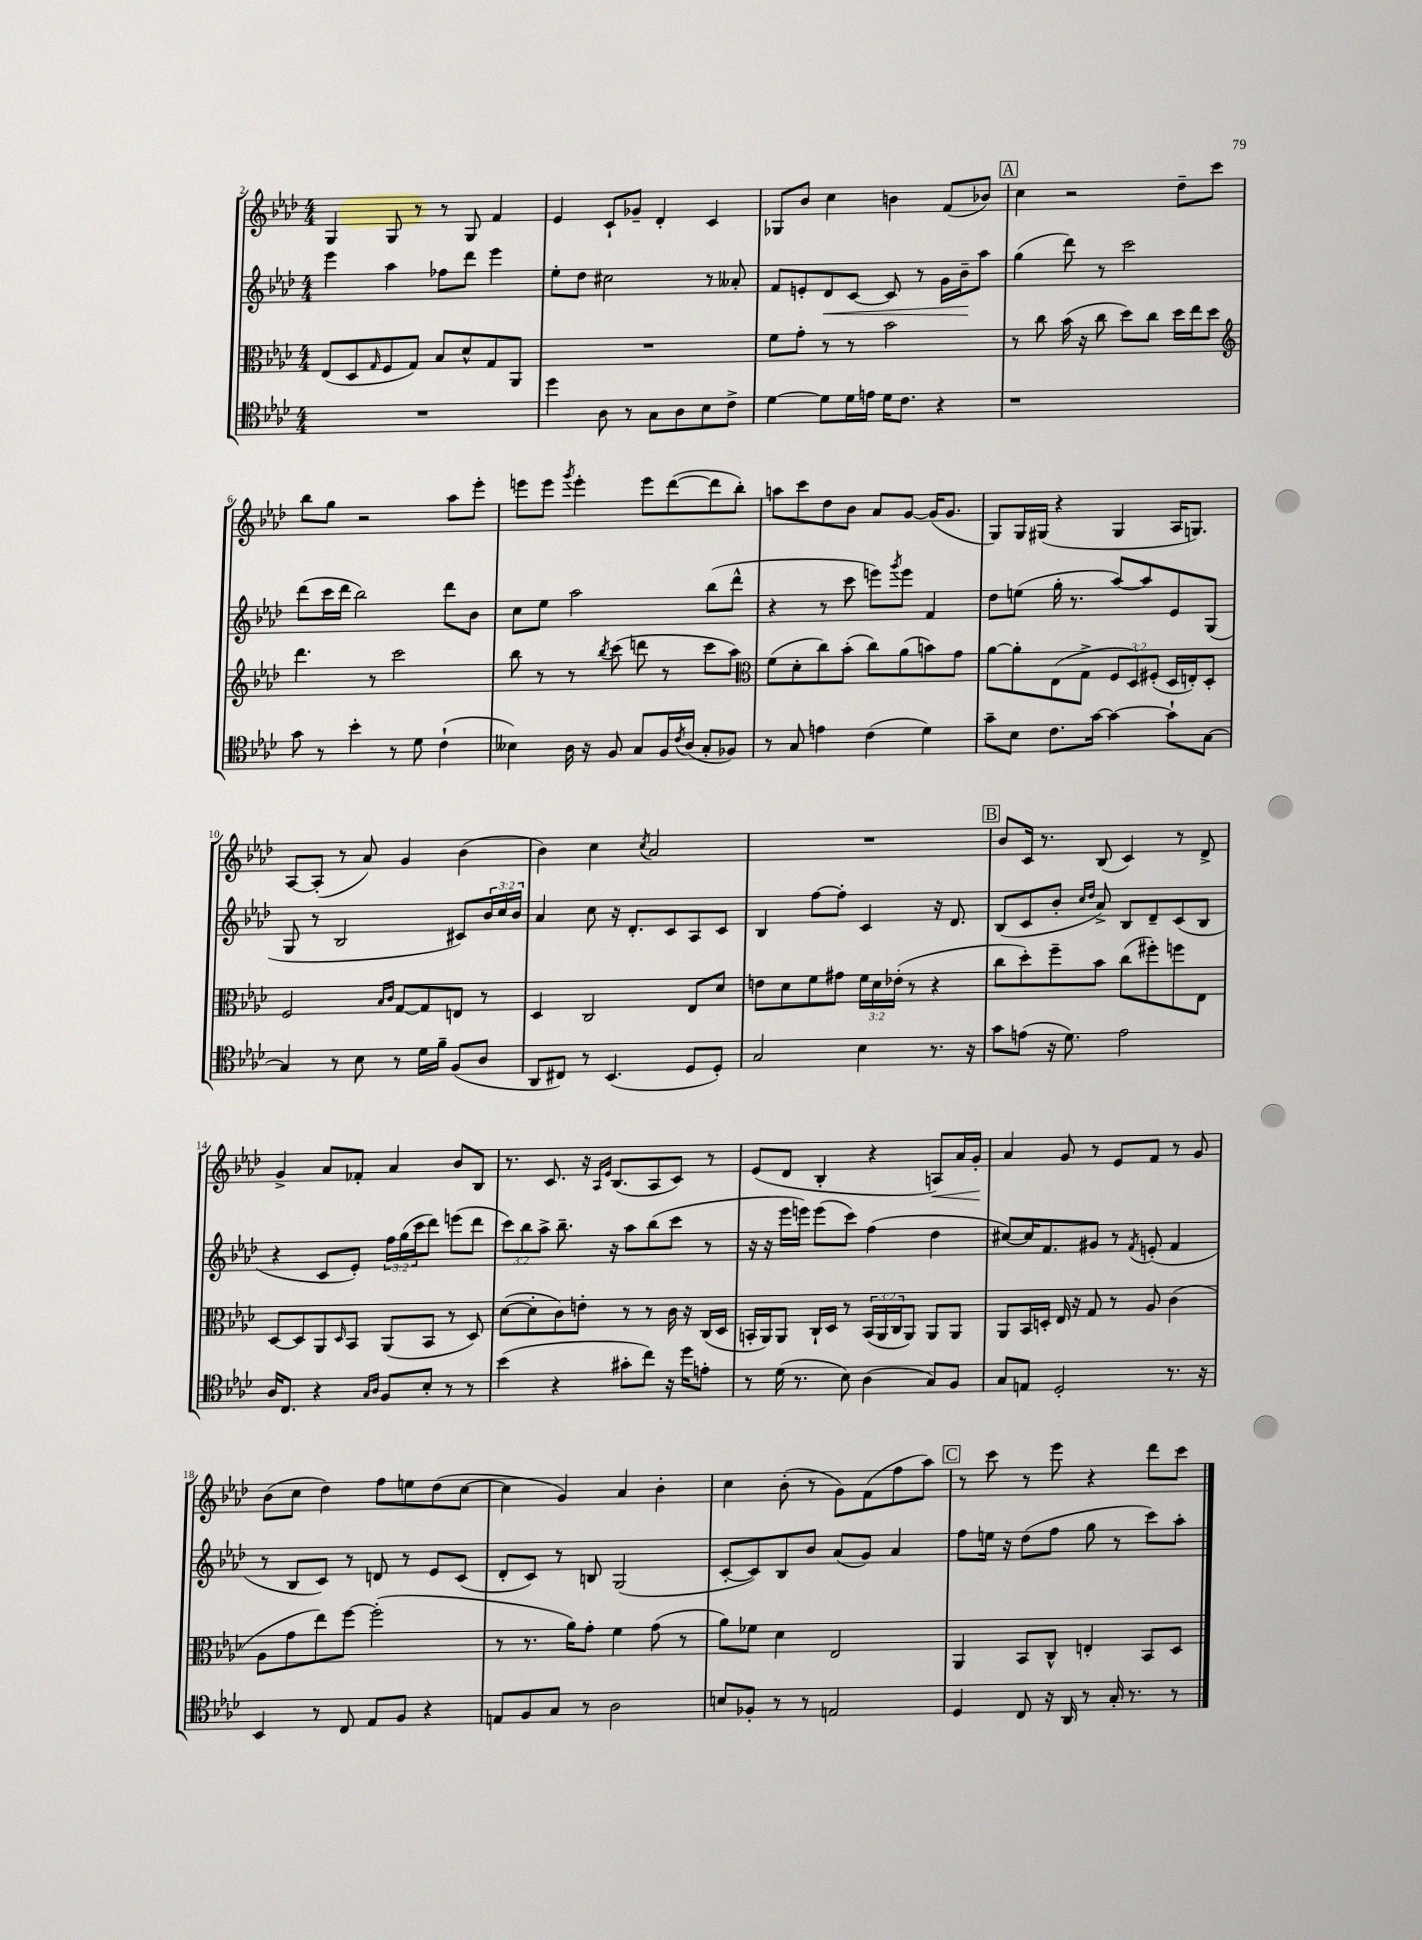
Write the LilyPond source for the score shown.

<<
\new StaffGroup <<
\new Staff = "s0" {
    \clef treble \key aes \major \numericTimeSignature \time 4/4
    g4 g8 r8 r8 g8 f'4 |
    ees'4 c'8-! ges'8-- des'4-. c'4 |
    ges8 bes'8 c''4 b'4 f'8( bes'8) |
    \mark \markup { \box "A" } c''4 r2 des''8-- c'''8 |
    bes''8 g''8 r2 aes''8 ees'''8-. |
    e'''8 e'''8 \acciaccatura { g'''8 } e'''4-. e'''8 des'''8~( des'''8 bes''8-.) |
    a''8 c'''8 des''8 bes'8 aes'8 g'8~ g'16( g'8. |
    g8) g16 gis16( r4 gis4 aes16 g8.) |
    aes8~ aes8-.( r8 aes'8) g'4 bes'4( |
    bes'4) c''4 \acciaccatura { c''8 } aes'2 |
    R1 |
    \mark \markup { \box "B" } bes'8 c'16 r8. bes8( c'4) r8 des'8-> |
    g'4-> aes'8 fes'8-. aes'4 bes'8 bes8 |
    r8. c'8. r16 \grace { aes16 ees'16 } bes8.( aes8 c'8) r8 |
    ees'8( des'8 bes4-. r4 a8\<) aes'16 g'16-.\! |
    aes'4 g'8 r8 ees'8 f'8 r8 g'8 |
    bes'8( c''8 des''4) f''8 e''8 des''8( c''8~ |
    c''4 g'4) aes'4 bes'4-. |
    c''4 bes'8-.( r8 g'8) f'8( f''8 aes''8) |
    \mark \markup { \box "C" } r8 c'''8 r8 ees'''8 r4 des'''8 c'''8 \bar "|." |
}
\new Staff = "s1" {
    \clef treble \key aes \major \numericTimeSignature \time 4/4 \override Staff.TupletNumber.text = #tuplet-number::calc-fraction-text
    ees'''4 aes''4 fes''8 des'''8 ees'''4 |
    ees''8-. des''8 cis''2 r8 aeses'8-. |
    f'8 e'8-. des'8\< c'8~ c'8 r8 g'16 bes'16--\! aes''8 |
    \mark \markup { \box "A" } g''4( des'''8) r8 c'''2 |
    des'''8( c'''16 des'''16 bes''2) des'''8 bes'8 |
    c''8 ees''8 aes''2 bes''8( des'''8-^ |
    r4 r8 c'''8 e'''8) \acciaccatura { g'''8 } e'''8 f'4 |
    des''8 e''8( g''16-. r8. aes''8~) aes''8 ees'8 g8( |
    g8 r8 bes2 cis'8) \tuplet 3/2 { bes'16 c''16 bes'16 } |
    aes'4 c''8 r16 des'8.-. c'8 aes8 c'8 |
    bes4 f''8~ f''8-. c'4 r16 des'8. |
    \mark \markup { \box "B" } bes8( c'8 bes'8-. \grace { c''16 des''16 } aes'8->) bes8 des'8-- c'8( bes8 |
    r4 c'8 ees'8-.) \tuplet 3/2 { f''16 g''16( c'''16 } des'''8) e'''8( des'''8 |
    \tuplet 3/2 { c'''8) bes''8 aes''8-> } bes''8.-- r16 aes''8 bes''8( c'''8 r8 |
    r16 r16 ees'''16 e'''16) e'''8( c'''8) f''4( des''4 |
    cis''8~) cis''16 f'8. gis'8 r8 \acciaccatura { f'8 } e'8-.( f'4 |
    r8 bes8 c'8) r8 d'8 r8 ees'8 c'8( |
    des'8-. c'8) r8 b8 g2( |
    c'8~-. c'8) bes8 bes'8 aes'8( g'8) aes'4 |
    \mark \markup { \box "C" } f''8 e''16 r16 des''8( f''8 g''8 r8 c'''8) aes''8-. \bar "|." |
}
\new Staff = "s2" {
    \clef alto \key aes \major \numericTimeSignature \time 4/4 \override Staff.TupletNumber.text = #tuplet-number::calc-fraction-text
    ees8( des8 \grace { g16 } f8 g8) bes8 des'8-^ g8 aes,8 |
    R1 |
    f'8 g'8-. r8 r8 bes'2 |
    \mark \markup { \box "A" } r8 c''8 bes'16( r16 c''8 des''8) c''8 des''16 ees''16 des''8 |
    \clef treble des'''4. r8 c'''2 |
    bes''8 r8 r8 \acciaccatura { bes''8 } c'''8( d'''8 r8 c'''8 aes''8) |
    \clef alto f'8( des'8-. c''8) bes'8-.( c''8) aes'8( b'8) g'8 |
    aes'8~ aes'8-. ees8( g8-> \tuplet 3/2 { f8 des8) fis8-.( } des16 e16-.) des8-. |
    f2 \grace { bes16 c'16 } g8~ g8 e8 r8 |
    des4 c2 ees8 des'8 |
    e'8 des'8 f'8 gis'8 \tuplet 3/2 { f'16 des'16 ees'16-.( } r8 r4 |
    \mark \markup { \box "B" } c''8 des''8-.) f''8-- bes'8 c''8( fis''8-.) f''8 ees8 |
    des8~ des8 aes,8 \grace { des16 } bes,8 aes,8( bes,8 r8 des8) |
    des'8~( des'8-. c'8) e'8-. r8 r8 c'16 r16 c16( des16 |
    b,16-. aes,16) aes,8 c16-! des16 r8 \tuplet 3/2 { b,16( aes,16 c16 } aes,8) aes,8 aes,8 |
    aes,8 bes,16 d16-. ees16 r16 g8 r8 aes8 c'4( |
    aes8 g'8 ees''8) f''8~ f''2-.( |
    r8 r8. aes'16) g'8-. f'4 g'8( r8 |
    aes'8) fes'8 des'4 ees2 |
    \mark \markup { \box "C" } aes,4 bes,8 c8-^ e4-. bes,8 des8 \bar "|." |
}
\new Staff = "s3" {
    \clef tenor \key aes \major \numericTimeSignature \time 4/4
    R1 |
    des''4 aes8 r8 g8 aes8 bes8 c'8-> |
    des'4~ des'8 des'16 e'16 des'16 c'8. r4 |
    \mark \markup { \box "A" } r1 |
    g'8 r8 bes'4-. r8 des'8 c'4-!( |
    beses4) aes16 r16 f8 g8 f16 \acciaccatura { c'8 } aes16( g8-. fes8) |
    r8 g8 e'4 c'4( des'4) |
    g'8-- bes8 c'8. g'16~ g'4~ g'8-! g8~ |
    g4 r8 bes8 r8 des'16 f'16-- f8( aes8 |
    aes,8 cis8) r8 bes,4.( des8 des8-.) |
    g2 bes4 r8. r16 |
    \mark \markup { \box "B" } g'8 e'8( r16 des'8.) e'2 |
    aes16 c8. r4 \grace { g16 aes16 } f8 bes8-. r8 r8 |
    bes'4( r4 gis'8-. c''8) r16 des''16 e'8-. |
    r8 des'16( r8. bes8) aes4( g8) f8 |
    g8 e8 des2-. r8. r16 |
    bes,4 r8 c8 ees8 f8 r4 |
    e8 f8 g8 r8 aes2 |
    b8 fes8-. r8 r8 e2 |
    \mark \markup { \box "C" } des4 c8 r16 aes,16 r8 g16-. r8. r8 \bar "|." |
}
>>
>>
\layout { \context { \Score currentBarNumber = #2 } }
